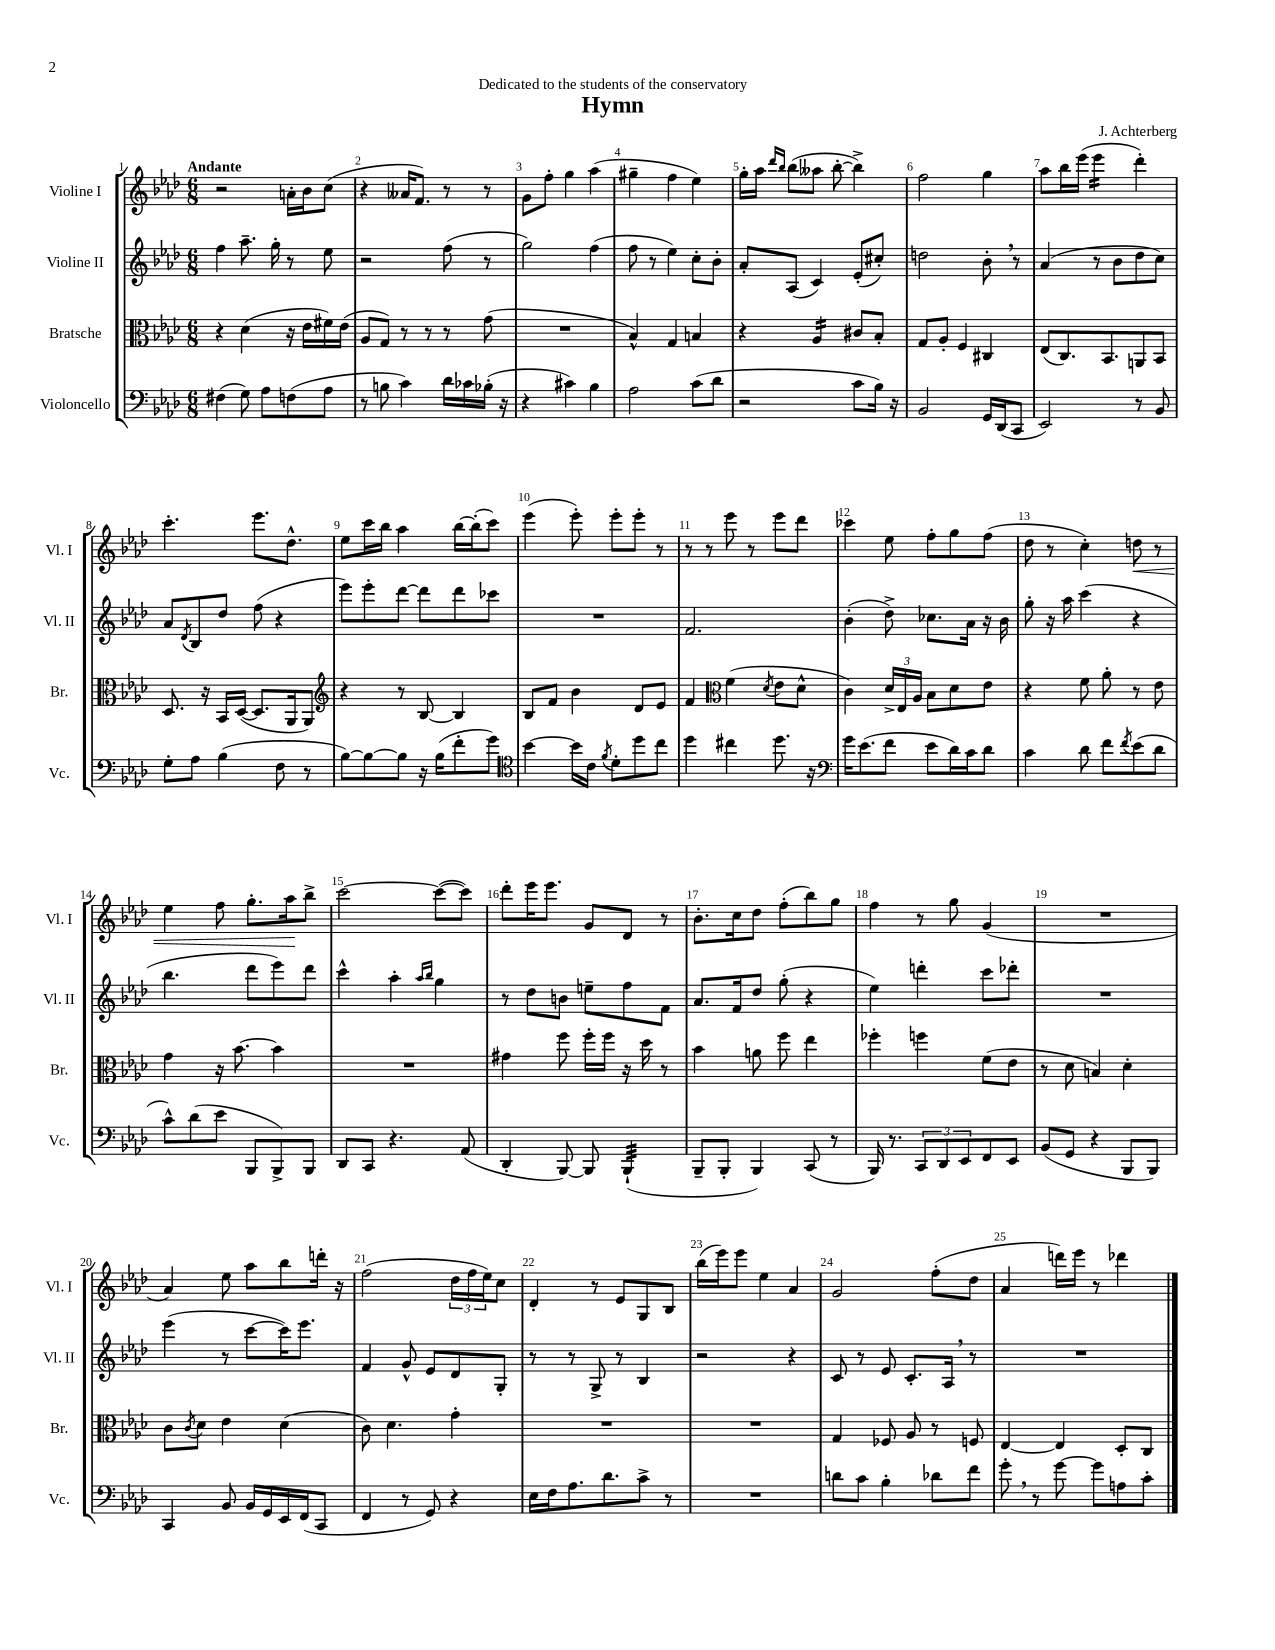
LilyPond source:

\header { title = "Hymn" composer = "J. Achterberg" dedication = "Dedicated to the students of the conservatory" }
<<
\new StaffGroup <<
\new Staff = "s0" \with { instrumentName = "Violine I" shortInstrumentName = "Vl. I" } {
    \clef treble \key aes \major \numericTimeSignature \time 6/8 \tempo "Andante"
    r2 a'16-. bes'16 c''8( |
    r4 aeses'16 f'8.) r8 r8 |
    g'8 f''8-. g''4 aes''4( |
    gis''4-- f''4 ees''4) |
    g''16-. aes''16 \grace { des'''16 bes''16 } bes''8( aeses''8 bes''8~-. bes''4->) |
    f''2 g''4 |
    aes''8 bes''16 ees'''16( ees'''4:16 des'''4-.) |
    c'''4.-. ees'''8. des''8.-^ |
    ees''8 c'''16 bes''16 aes''4 bes''16~ bes''16-.( c'''8) |
    ees'''4( ees'''8-.) ees'''8-. ees'''8-. r8 |
    r8 r8 ees'''8 r8 ees'''8 des'''8 |
    ces'''4 ees''8 f''8-. g''8 f''8( |
    des''8 r8 c''4-.) d''8\< r8 |
    ees''4 f''8 g''8.-. aes''16\! bes''8-> |
    c'''2~ c'''8~( c'''8) |
    des'''8-. ees'''16 ees'''8. g'8 des'8 r8 |
    bes'8.-. c''16 des''8 f''8-.( bes''8) g''8 |
    f''4 r8 g''8 g'4( |
    R2. |
    aes'4) ees''8 aes''8 bes''8 d'''16-. r16 |
    f''2( \tuplet 3/2 { des''16 f''16 ees''16) } c''8 |
    des'4-. r8 ees'8 g8 bes8 |
    bes''16( ees'''16) ees'''8 ees''4 aes'4 |
    g'2 f''8-.( des''8 |
    aes'4 d'''16) ees'''16 r8 des'''4 \bar "|." |
}
\new Staff = "s1" \with { instrumentName = "Violine II" shortInstrumentName = "Vl. II" } {
    \clef treble \key aes \major \numericTimeSignature \time 6/8
    f''4 aes''8.-- g''16-. r8 ees''8 |
    r2 f''8( r8 |
    g''2) f''4( |
    f''8 r8 ees''4) c''8-. bes'8-. |
    aes'8-. aes8( c'4) ees'8-.( cis''8-.) |
    d''2 bes'8-. \breathe r8 |
    aes'4( r8 bes'8 des''8 c''8) |
    aes'8 \acciaccatura { des'8 } bes8 des''8 f''8( r4 |
    ees'''8) ees'''8-. des'''8~ des'''8 des'''8 ces'''8 |
    R2. |
    f'2. |
    bes'4-.( des''8->) ces''8. aes'16 r16 bes'16 |
    g''8-. r16 aes''16 c'''4( r4 |
    bes''4. des'''8 ees'''8) des'''8 |
    c'''4-^ aes''4-. \grace { aes''16 bes''16 } g''4 |
    r8 des''8 b'8 e''8-- f''8 f'8 |
    aes'8. f'16 des''8 g''8-.( r4 |
    ees''4) d'''4-. c'''8 des'''8-. |
    R2. |
    ees'''4( r8 c'''8~ c'''16) ees'''8. |
    f'4 g'8-^ ees'8 des'8 g8-. |
    r8 r8 g8-> r8 bes4 |
    r2 r4 |
    c'8 r8 ees'8 c'8.-. aes16 \breathe r8 |
    R2. \bar "|." |
}
\new Staff = "s2" \with { instrumentName = "Bratsche" shortInstrumentName = "Br." } {
    \clef alto \key aes \major \numericTimeSignature \time 6/8
    r4 des'4( r16 ees'16 fis'16) ees'16( |
    aes8 g8) r8 r8 r8 g'8( |
    R2. |
    bes4-^) g4 b4 |
    r4 aes4:16 cis'8 bes8-. |
    g8 aes8-. f4 cis4 |
    ees8( c8.) bes,8. a,8 bes,8 |
    des8. r16 bes,16 des16~( des8. aes,16 aes,8) |
    \clef treble r4 r8 bes8~ bes4 |
    bes8 f'8 bes'4 des'8 ees'8 |
    f'4 \clef alto f'4( \acciaccatura { des'8 } ees'8 des'8-^ |
    c'4) \tuplet 3/2 { des'16-> ees16 aes16 } bes8 des'8 ees'8 |
    r4 f'8 aes'8-. r8 ees'8 |
    g'4 r16 bes'8.~ bes'4 |
    R2. |
    gis'4 f''8 f''16-. f''16 r16 des''16 r8 |
    bes'4 a'8 f''8 ees''4 |
    fes''4-. f''4 f'8( ees'8 |
    r8 des'8 b4) des'4-. |
    c'8 \acciaccatura { c'8 } des'8 ees'4 des'4( |
    c'8) des'4. g'4-. |
    R2. |
    R2. |
    g4 fes8 aes8 r8 f8 |
    ees4~ ees4 des8-. c8 \bar "|." |
}
\new Staff = "s3" \with { instrumentName = "Violoncello" shortInstrumentName = "Vc." } {
    \clef bass \key aes \major \numericTimeSignature \time 6/8
    fis4( g8) aes8 f8( aes8 |
    r8 b8 c'4) des'16 ces'16 bes16-.( r16 |
    r4 cis'4) bes4 |
    aes2 c'8( des'8 |
    r2 c'8 bes16) r16 |
    bes,2 g,16 des,16( c,8 |
    ees,2) r8 bes,8 |
    g8-. aes8 bes4( f8 r8 |
    bes8~) bes8~ bes8 r16 bes16( f'8-. g'8) |
    \clef tenor bes'4~ bes'16 c'16 \acciaccatura { f'8 } des'8-. des''8 c''8 |
    des''4 cis''4 des''8. r16 |
    \clef bass g'16 ees'8.( f'8 ees'8 des'16) c'16 des'8 |
    c'4 des'8 f'8 \acciaccatura { f'8 } ees'8( des'8 |
    c'8-^) des'8( ees'8 bes,,8 bes,,8->) bes,,8 |
    des,8 c,8 r4. aes,8( |
    des,4-. bes,,8~) bes,,8 bes,,4:32-!( |
    bes,,8-- bes,,8-. bes,,4) c,8( r8 |
    bes,,16) r8. \tuplet 3/2 { c,8 des,8 ees,8 } f,8 ees,8 |
    bes,8( g,8 r4 bes,,8 bes,,8) |
    c,4 bes,8 bes,16 g,16 ees,16 f,16( c,8 |
    f,4 r8 g,8) r4 |
    ees16 f16 aes8. des'8. c'8-> r8 |
    R2. |
    d'8 c'8 bes4-. des'8 f'8 |
    g'8-. \breathe r8 g'8~ g'8 a8 c'8-. \bar "|." |
}
>>
>>
\layout { \context { \Score \override BarNumber.break-visibility = ##(#f #t #t) barNumberVisibility = #all-bar-numbers-visible } }
